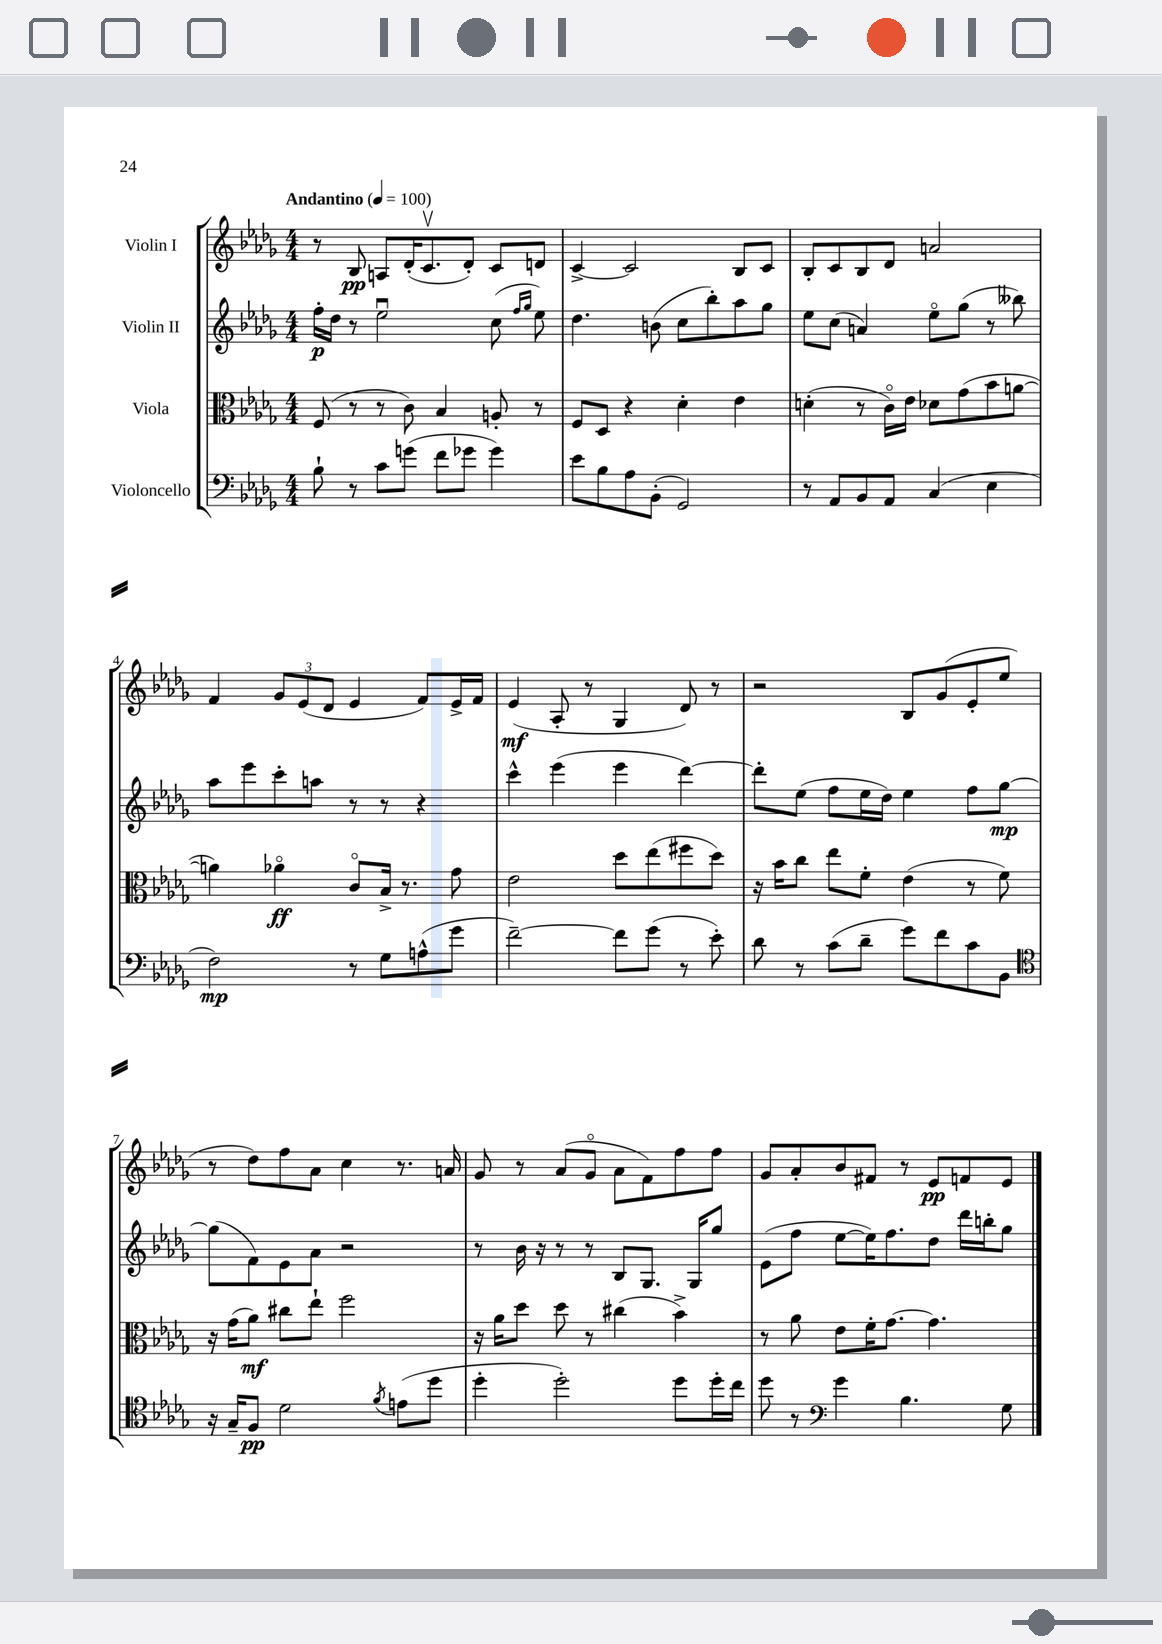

**kern	**kern	**kern	**kern
*staff4	*staff3	*staff2	*staff1
*clefF4	*clefC3	*clefG2	*clefG2
*k[b-e-a-d-g-]	*k[b-e-a-d-g-]	*k[b-e-a-d-g-]	*k[b-e-a-d-g-]
*M4/4	*M4/4	*M4/4	*M4/4
*MM100	*MM100	*MM100	*MM100
8B-`\	(8F/	16ff'\LL	8r
.	.	16dd-\JJ	.
8r	8r	8r	8B-/
8c\L	8r	2ee-u\	8A/L
(8g\J	8c\)	.	(16d-'/K
.	.	.	8.cv/
8f\L	4B-/	.	.
8g-\J	.	.	8d-'/J)
4g-\)	8A'/	(8cc\	8c/L
.	.	16qqff/LL	.
.	.	16qqgg-/JJ	.
.	8r	8ee-\)	8d/J
=	=	=	=
8e-\L	8F/L	4.dd-\	[4c^/
8B-\	8D-/J	.	.
8A-\	4r	.	2c/]
(8BB-'\J	.	(8b\	.
2GG-/)	4d-'\	8cc\L	.
.	.	8bb-'\)	.
.	4e-\	8aa-\	8B-/L
.	.	8gg-\J	8c/J
=	=	=	=
8r	(4d'\	8ee-\L	8B-'/L
8AA-/L	.	(8cc\J	8c/
8BB-/	8r	4a/)	8B-/
8AA-/J	16co\LL)	.	8d-/J
.	16e-\JJ	.	.
(4C/	8d-\L	8ee-o\L	2a/
.	(8g-\	(8gg-\J	.
4E-\	8b-\	8r	.
.	[8a\J	8bb--\)	.
=	=	=	=
2F\)	4a\])	8aa-\L	4f/
.	.	8eee-\	.
.	4a-o\	8ccc'\	12g-/L
.	.	.	(12e-/
.	.	8aa\J	.
.	.	.	12d-/J
8r	8co/L	8r	4e-/
8G-\L	16B-^/Jk	8r	.
.	8.r	.	.
(8A^^\	.	4r	8f/L)
8g-\J	8g-\	.	16e-^/L
.	.	.	16f/JJ
=	=	=	=
[2f~\)	2e-\	4ccc^^\	(4e-/
.	.	(4eee-\	8A-'/
.	.	.	8r
8f\]L	8dd-\L	4eee-\	4G-/
(8g-\J	(8ee-\	.	.
8r	8ff#\	[4ddd-\)	8d-/)
8e-'\)	8dd-\J)	.	8r
=	=	=	=
8d-\	16r	8ddd-'\]L	2r
.	16b-\LK	.	.
8r	8cc\J	(8ee-\J	.
(8c\L	8ee-\L	8ff\L	.
8d-~\J	8f'\J	16ee-\L	.
.	.	16dd-\JJ)	.
8g-\L)	(4e-\	4ee-\	8B-/L
8f\	.	.	(8g-/
8c\	8r	8ff\L	8e-'/
8BB-\J	8f\)	[8gg-\J	8ee-/J
=	=	=	=
*clefC4	*	*	*
16r	16r	(8gg-\]L	8r
16G-~/LK	(16g-\LK	.	.
8F/J	8a-\J)	8f\)	8dd-\L)
2d-\	8cc#\L	8e-\	8ff\
.	8ee-`\J	8a-\J	8a-\J
.	2ff\	2r	4cc\
8qf/	.	.	.
(8e\L	.	.	8.r
8dd-\J	.	.	.
.	.	.	16a/
=	=	=	=
4dd-'\	16r	8r	8g-/
.	16a-\LK	.	.
.	8dd-\J	16b-\	8r
.	.	16r	.
2dd-'\)	8dd-\	8r	(8a-/L
.	8r	8r	8g-o/J
.	(4cc#\	8B-/L	8a-\L
.	.	8.G-/J	8f\)
8dd-\L	4b-^\)	.	8ff\
.	.	16G-/LK	.
16dd-'\L	.	8gg-/J	8ff\J
16cc\JJ	.	.	.
=	=	=	=
8dd-\	8r	(8e-\L	8g-/L
8r	8a-\	8ff\J	8a-'/
*clefF4	*	*	*
4g-\	8e-\L	[8ee-\L	8b-/
.	16f'\K	16ee-\]K)	8f#/J
.	[8.g-\J	8.ff\	.
4.B-\	.	.	8r
.	4.g-\]	8dd-\J	8e-/L
.	.	16ddd-\LL	8f/
.	.	16bb'\J	.
8G-\	.	8gg-\J	8e-/J
==	==	==	==
*-	*-	*-	*-
